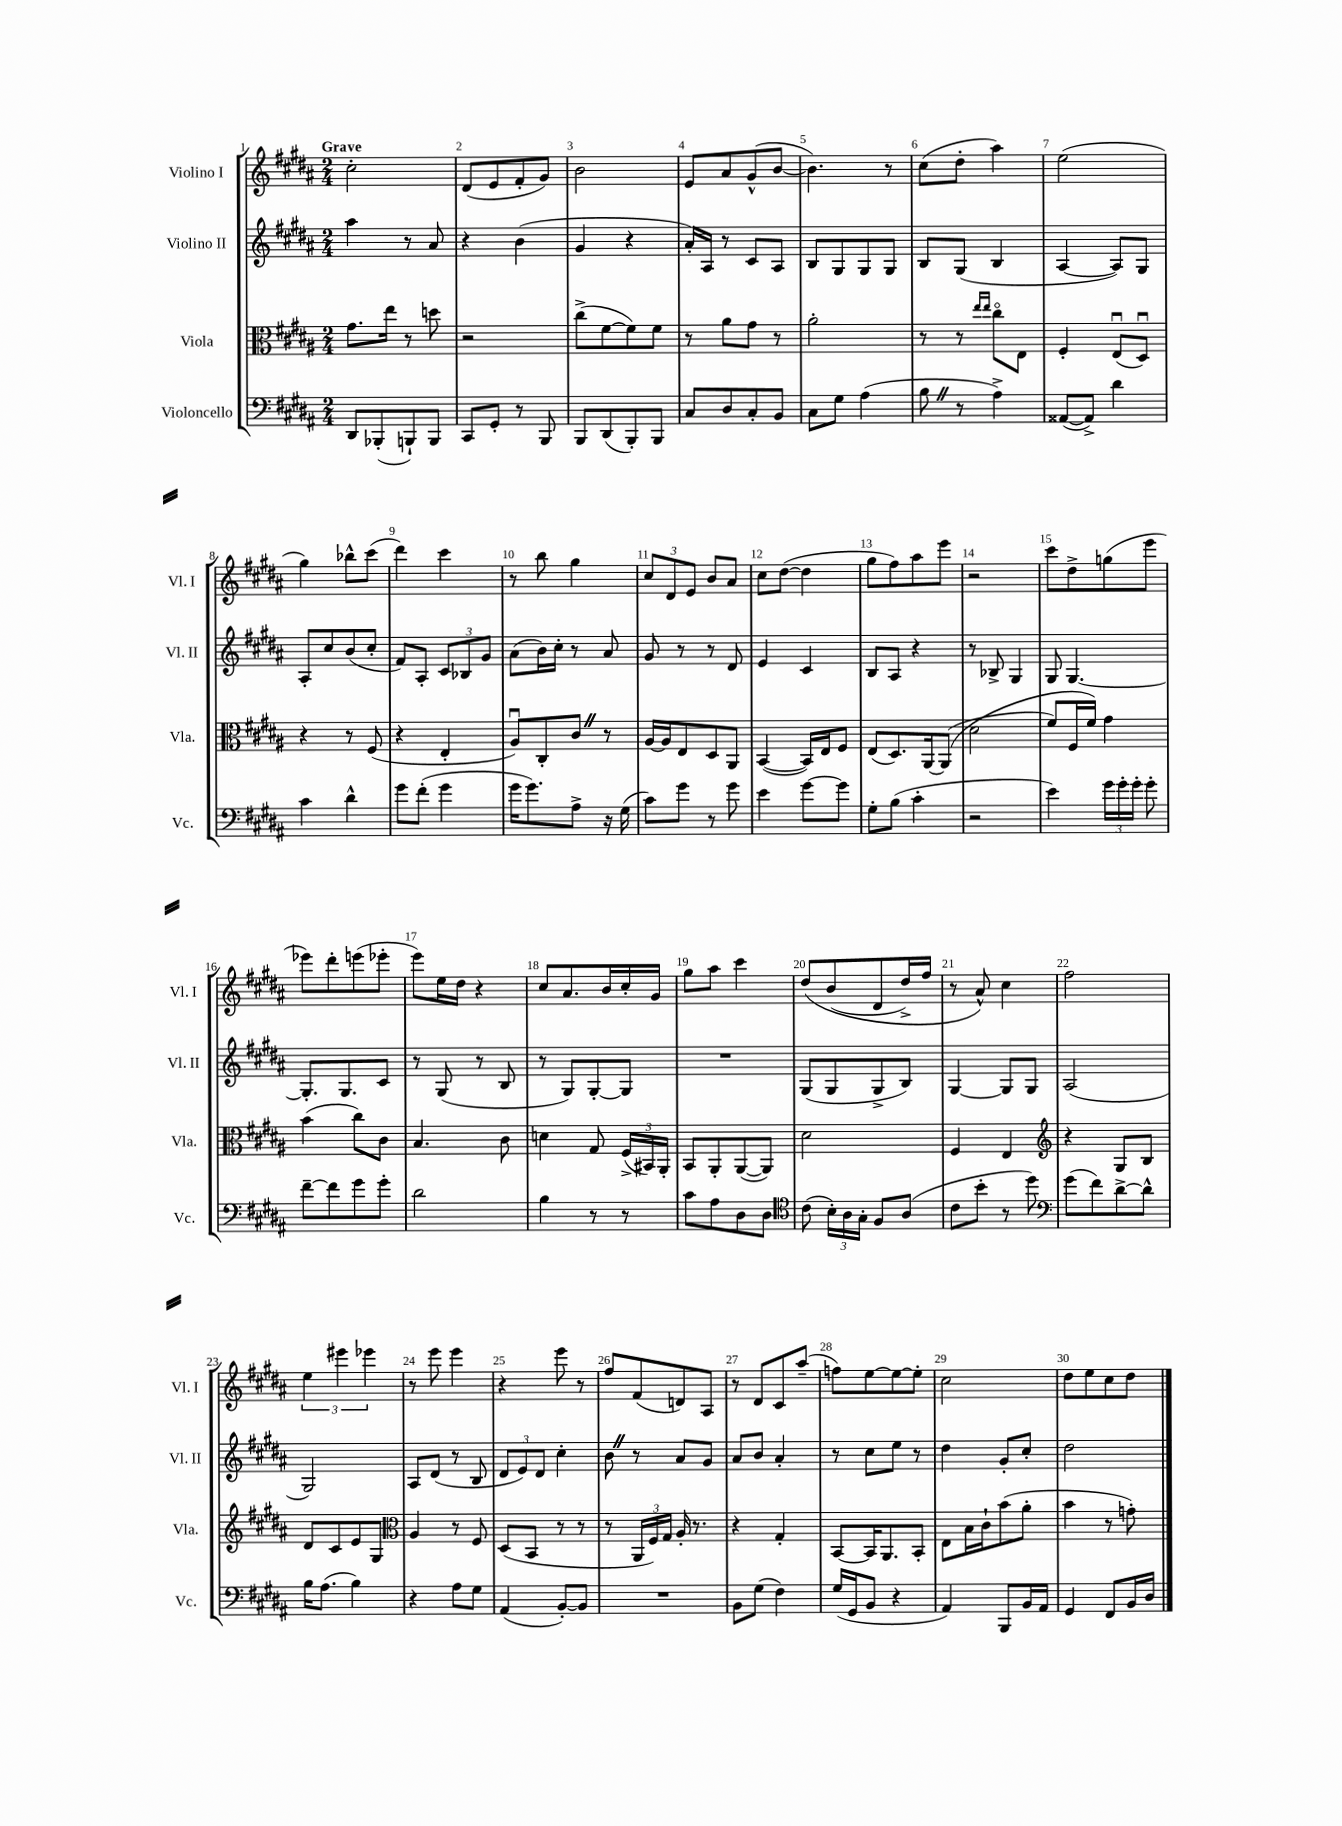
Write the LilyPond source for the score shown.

<<
\new StaffGroup <<
\new Staff = "s0" \with { instrumentName = "Violino I" shortInstrumentName = "Vl. I" } {
    \clef treble \key b \major \numericTimeSignature \time 2/4 \tempo "Grave"
    \autoBeamOff cis''2-. |
    dis'8[( e'8 fis'8-. gis'8]) |
    b'2 |
    e'8[ ais'8 gis'8-^( b'8]~ |
    b'4.) r8 |
    cis''8[( dis''8]-. ais''4) |
    e''2( |
    gis''4) bes''8[-^ cis'''8]( |
    dis'''4) cis'''4 |
    r8 b''8 gis''4 |
    \tuplet 3/2 { cis''8[ dis'8 e'8] } b'8[ ais'8] |
    cis''8[ dis''8]~( dis''4 |
    gis''8[ fis''8) ais''8 e'''8] |
    r2 |
    cis'''8[ dis''8-> g''8( e'''8] |
    ees'''8[) dis'''8-. e'''8( ees'''8]-. |
    e'''8[) e''16 dis''16] r4 |
    cis''8[ ais'8. b'16 cis''16-. gis'16] |
    gis''8[ ais''8] cis'''4 |
    dis''8[\( b'8( dis'8 dis''16->) fis''16] |
    r8 ais'8-^\) cis''4 |
    fis''2 |
    \tuplet 3/2 { e''4 eis'''4 ees'''4 } |
    r8 e'''8 e'''4 |
    r4 e'''8 r8 |
    fis''8[ fis'8( d'8) ais8] |
    r8 dis'8[ cis'8 ais''8]--( |
    f''8[) e''8~ e''8~ e''8]-. |
    cis''2 |
    dis''8[ e''8 cis''8 dis''8] \bar "|." |
}
\new Staff = "s1" \with { instrumentName = "Violino II" shortInstrumentName = "Vl. II" } {
    \clef treble \key b \major \numericTimeSignature \time 2/4
    \autoBeamOff ais''4 r8 ais'8 |
    r4 b'4( |
    gis'4 r4 |
    ais'16[-.) ais16] r8 cis'8[ ais8] |
    b8[ gis8 gis8 gis8] |
    b8[ gis8]( b4 |
    ais4~ ais8[) gis8] |
    ais8[-. cis''8 b'8( cis''8]-. |
    fis'8[) ais8]-. \tuplet 3/2 { cis'8[ bes8 gis'8] } |
    ais'8[( b'16) cis''16]-. r8 ais'8 |
    gis'8 r8 r8 dis'8 |
    e'4 cis'4 |
    b8[ ais8] r4 |
    r8 bes8-> gis4 |
    gis8 gis4.~ |
    gis8.[-. gis8. cis'8] |
    r8 gis8( r8 b8 |
    r8 gis8[) gis8~-. gis8] |
    R2 |
    gis8[( gis8 gis8-> b8]) |
    gis4~ gis8[ gis8] |
    ais2( |
    gis2) |
    ais8[ dis'8]( r8 b8 |
    \tuplet 3/2 { dis'8[ e'8) dis'8] } cis''4-. |
    b'8 \once \override BreathingSign.text = \markup { \musicglyph "scripts.caesura.straight" } \breathe r8 ais'8[ gis'8] |
    ais'8[ b'8] ais'4-. |
    r8 cis''8[ e''8] r8 |
    dis''4 gis'8[-. cis''8]-. |
    dis''2 \bar "|." |
}
\new Staff = "s2" \with { instrumentName = "Viola" shortInstrumentName = "Vla." } {
    \clef alto \key b \major \numericTimeSignature \time 2/4
    \autoBeamOff gis'8.[ e''16] r8 d''8 |
    r2 |
    cis''8[->( fis'8~ fis'8) fis'8] |
    r8 ais'8[ gis'8] r8 |
    ais'2-. |
    r8 r8 \grace { e''16[ e''16] } cis''8[\flageolet e8] |
    fis4-. e8[\downbow( dis8]\downbow) |
    r4 r8 fis8( |
    r4 e4-. |
    ais8[\downbow) cis8-. cis'8] \once \override BreathingSign.text = \markup { \musicglyph "scripts.caesura.straight" } \breathe r8 |
    ais16[~ ais16 e8 dis8 ais,8] |
    b,4~( b,16[) e16 fis8] |
    e8[( dis8.) ais,16~ ais,8](\( |
    dis'2 |
    fis'8[) fis16 fis'16]\) gis'4 |
    b'4( cis''8[) cis'8] |
    b4. cis'8 |
    d'4 gis8 \tuplet 3/2 { fis16[->( bis,16) ais,16]-. } |
    b,8[ ais,8-. ais,8~( ais,8]) |
    dis'2 |
    fis4 e4 |
    \clef treble r4 gis8[ b8] |
    dis'8[ cis'8 e'8 gis8] |
    \clef alto ais4 r8 fis8 |
    dis8[( b,8] r8 r8 |
    r8 \tuplet 3/2 { ais,16[ fis16) gis16] } ais16-. r8. |
    r4 gis4-. |
    b,8[~ b,16 ais,8. b,8]-. |
    e8[ b16 cis'16-! b'8( ais'8]-. |
    b'4 r8 g'8-.) \bar "|." |
}
\new Staff = "s3" \with { instrumentName = "Violoncello" shortInstrumentName = "Vc." } {
    \clef bass \key b \major \numericTimeSignature \time 2/4
    \autoBeamOff dis,8[ bes,,8-.( b,,8-!) b,,8] |
    cis,8[ gis,8]-. r8 b,,8 |
    b,,8[ dis,8( b,,8-.) b,,8] |
    cis8[ dis8 cis8-. b,8] |
    cis8[ gis8] ais4( |
    b8 \once \override BreathingSign.text = \markup { \musicglyph "scripts.caesura.straight" } \breathe r8 ais4->) |
    aisis,8[~( aisis,8]->) dis'4 |
    cis'4 dis'4-^ |
    gis'8[ fis'8]-.( gis'4 |
    gis'16[ gis'8.) ais8]-> r16 gis16( |
    cis'8[) gis'8] r8 gis'8 |
    e'4 gis'8[~ gis'8] |
    gis8[-. b8]( cis'4-. |
    r2 |
    e'4) \tuplet 3/2 { gis'16[ gis'16-. gis'16]-. } gis'8-. |
    fis'8[~-- fis'8 gis'8 gis'8]-. |
    dis'2 |
    b4 r8 r8 |
    cis'8[ ais8 dis8 dis8] |
    \clef tenor cis'8( \tuplet 3/2 { b16[-.) ais16 gis16]-. } fis8[ ais8]( |
    cis'8[ b'8]-. r8 dis''8) |
    \clef bass gis'8[( fis'8) dis'8~-> dis'8]-^ |
    b16[ ais8.]( b4) |
    r4 ais8[ gis8] |
    ais,4( b,8[~-.) b,8] |
    R2 |
    b,8[ gis8]( fis4) |
    gis16[( gis,16 b,8] r4 |
    ais,4) b,,8[ b,16 ais,16] |
    gis,4 fis,8[ b,16 dis16] \bar "|." |
}
>>
>>
\layout { \context { \Score \override BarNumber.break-visibility = ##(#f #t #t) barNumberVisibility = #all-bar-numbers-visible } }
